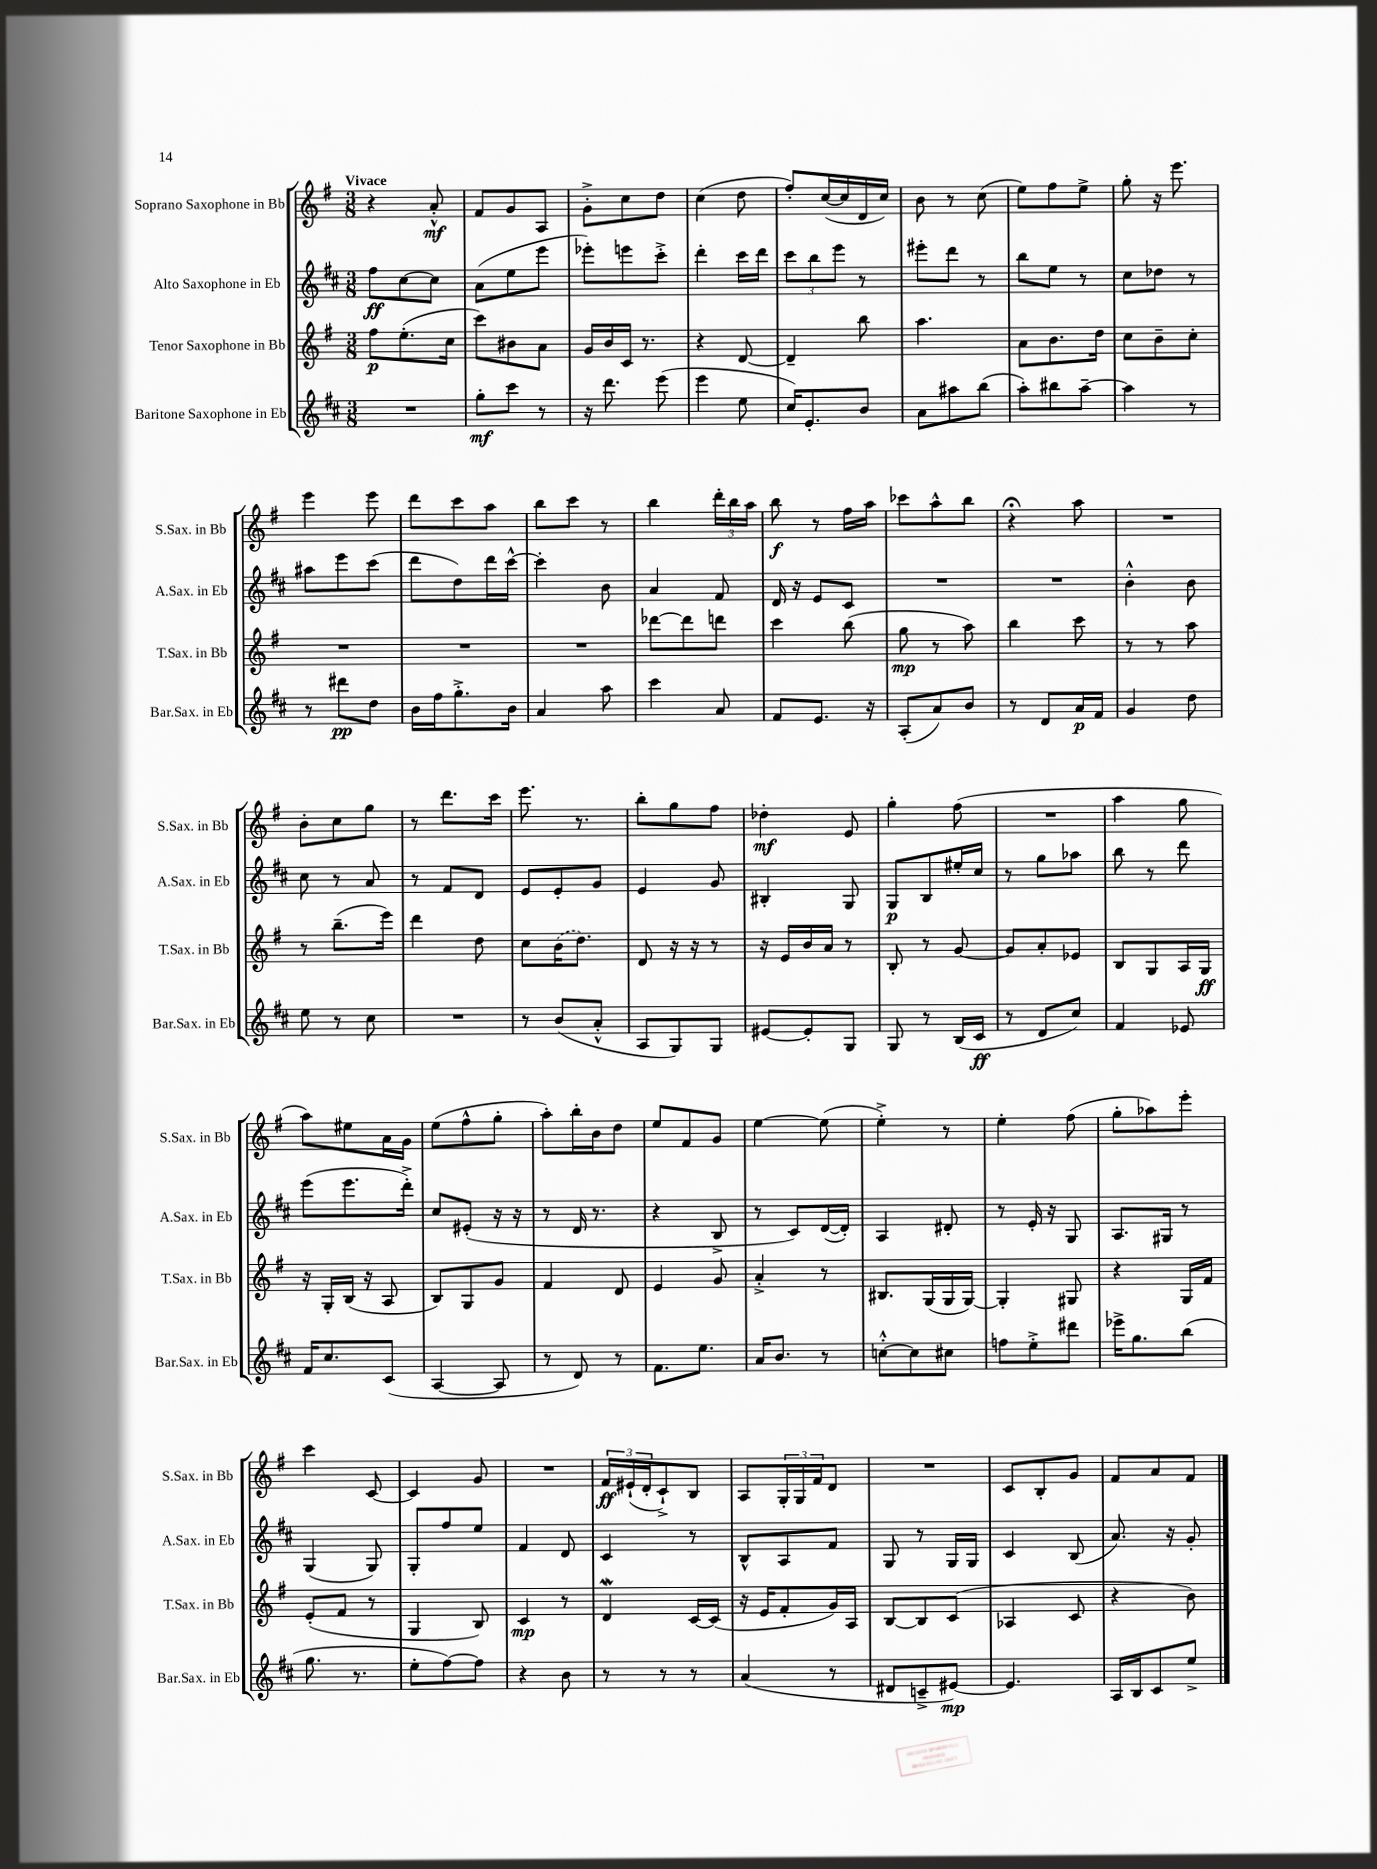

**kern	**kern	**kern	**kern
*staff4	*staff3	*staff2	*staff1
*clefG2	*clefG2	*clefG2	*clefG2
*k[f#c#]	*k[f#]	*k[f#c#]	*k[f#]
*M3/8	*M3/8	*M3/8	*M3/8
4.r	8ff#\L	8ff#\L	4r
.	(8.ee'\	[8cc#\	.
.	.	8cc#\]J	8a'^^/
.	16cc\Jk	.	.
=	=	=	=
8gg'\L	8ccc\L)	(8a\L	8f#/L
8ccc#\J	8b#\	8ee\	8g/
8r	8a\J	8eee\J	8A/J
=	=	=	=
16r	16g/LL	8eee-'\L)	8g'^\L
8.ddd\	16b/	.	.
.	16c/JJ	8eee\	8cc\
.	8.r	.	.
(8eee\	.	8ccc#'^\J	8dd\J
=	=	=	=
4eee\	4r	4ddd'\	(4cc\
8ee\	[8d/	16ccc#\LL	8dd\
.	.	16ddd\JJ	.
=	=	=	=
16cc#/LK)	4d~/]	12ccc#\L	8ff#'/L)
8.e'/	.	.	.
.	.	12bb\	.
.	.	.	([16cc/L
.	.	12eee\J	.
.	.	.	16cc/]
8b/J	8bb\	8r	16d/
.	.	.	16cc/JJ)
=	=	=	=
8a\L	4.aa\	8eee#'\L	8b\
8aa#\	.	8ddd\J	8r
(8bb\J	.	8r	(8cc\
=	=	=	=
8aa'\L)	8a\L	8bb\L	8ee\L)
8bb#\	8.b\	8ee\J	8ff#\
[8aa~\J	.	8r	8ee^\J
.	16dd\Jk	.	.
=	=	=	=
4aa\]	8cc\L	8cc#\L	8gg'\
.	8b~\	8dd-\J	16r
.	.	.	8.eee\
8r	8cc'\J	8r	.
=	=	=	=
8r	4.r	8aa#\L	4eee\
8ddd#\L	.	8eee\	.
8dd\J	.	(8ccc#\J	8eee\
=	=	=	=
16b\LL	4.r	8ddd\L	8ddd\L
16ff#\J	.	.	.
8.gg'^\	.	8dd\)	8ccc\
.	.	16ddd\L	8aa\J
16b\Jk	.	[16ccc#^^\JJ	.
=	=	=	=
4a/	4.r	4ccc#'\]	8bb\L
.	.	.	8ccc\J
8aa\	.	8b\	8r
=	=	=	=
4ccc#\	[8ddd-\L	4a/	4bb\
.	8ddd-\]	.	.
8a/	8ddd\J	8f#/	24ddd'\LL
.	.	.	24bb\
.	.	.	24aa\JJ
=	=	=	=
8f#/L	4ccc\	16d/	8bb\
.	.	16r	.
8.e/J	.	8e/L	8r
.	(8bb\	8c#/J	16ff#\LL
16r	.	.	16aa\JJ
=	=	=	=
(8A'/L	8gg\	4.r	8ccc-\L
8a/)	8r	.	8aa^^\
8b/J	8aa\)	.	8bb\J
=	=	=	=
8r	4bb\	4.r	4r;
8d/L	.	.	.
16a/L	8ccc\	.	8aa\
16f#/JJ	.	.	.
=	=	=	=
4g/	8r	4b'^^\	4.r
.	8r	.	.
8dd\	8aa\	8b\	.
=	=	=	=
8ee\	8r	8cc#\	8b'\L
8r	(8.bb~\L	8r	8cc\
8cc#\	.	8a/	8gg\J
.	16eee\Jk)	.	.
=	=	=	=
4.r	4ddd\	8r	8r
.	.	8f#/L	8.ddd\L
.	8dd\	8d/J	.
.	.	.	16ccc\Jk
=	=	=	=
8r	8cc\L	8e/L	8.eee\
(8b/L	(16b\K	8e'/	.
.	8.dd\J)	.	8.r
8a'^^/J	.	8g/J	.
=	=	=	=
8A/L	8d/	4e/	8bb'\L
8G/)	16r	.	8gg\
.	16r	.	.
8G/J	8r	8g/	8ff#\J
=	=	=	=
[8e#/L	16r	4B#'/	4dd-'\
.	16e/LL	.	.
8e#'/]	16b/	.	.
.	16a/JJ	.	.
8G/J	8r	8G/	8e/
=	=	=	=
8G/	8B'/	8G/L	4gg'\
8r	8r	8B/	.
(16B/LL	[8g/	16ee#'/L	(8ff#\
16c#/JJ	.	16cc#/JJ	.
=	=	=	=
8r	8g/]L	8r	4.r
8d/L	8a'/	8gg\L	.
8cc#/J)	8e-/J	8aa-\J	.
=	=	=	=
4f#/	8B/L	8bb\	4aa\
.	8G/	8r	.
8e-/	16A/L	8ddd\	8gg\
.	16G/JJ	.	.
=	=	=	=
16f#/LK	16r	(8eee\L	8aa\L)
8.cc#/	16G'/LL	.	.
.	(16B/JJ	8.eee\	8ee#\
.	16r	.	.
(8c#/J	8A/	.	16a\L
.	.	16ddd'^\Jk)	16g\JJ
=	=	=	=
[4A/	8B/L)	8cc#/L	(8ee\L
.	8G/	(8e#'/J	8ff#^^\
8A/]	8g/J	16r	8gg'\J
.	.	16r	.
=	=	=	=
8r	4f#/	8r	8aa'\L)
8d/)	.	16d/	16bb'\L
.	.	8.r	16b\J
8r	8d/	.	8dd\J
=	=	=	=
8.f#\L	4e/	4r	8ee/L
.	.	.	8f#/
8.ee\J	.	.	.
.	8g/	8B^/	8g/J
=	=	=	=
16a/LK	4a'^/	8r	[4ee\
8.b/J	.	.	.
.	.	8c#/L)	.
8r	8r	([16d/L	(8ee\]
.	.	16d'/]JJ)	.
=	=	=	=
[8cc'^^\L	8.B#/L	4A/	4ee'^\)
8cc\]	.	.	.
.	(16G/L	.	.
8cc#\J	16G/	8d#'/	8r
.	[16G/JJ)	.	.
=	=	=	=
8ff\L	4G'/]	8r	4ee'\
8ee'^\	.	16e'/	.
.	.	16r	.
8ddd#\J	8G#/	8G/	(8ff#\
=	=	=	=
16eee-^\LK	4r	8.A/L	8gg'\L
8.gg\	.	.	.
.	.	.	8aa-\)
.	.	16G#/Jk	.
(8bb\J	16G/LL	8r	8eee'\J
.	16f#/JJ	.	.
=	=	=	=
8.gg\	(8e'/L	(4G/	4ccc\
.	8f#/J	.	.
8.r	.	.	.
.	8r	8G/)	[8c/
=	=	=	=
8ee'\L	4G/	8G'/L	4c/]
[8ff#\)	.	8ff#/	.
8ff#\]J	8B/)	8ee/J	8g/
=	=	=	=
4r	4c/	4f#/	4.r
8b\	8r	8d/	.
=	=	=	=
8r	4d/	4c#/	24f#/LL
.	.	.	(24e#`/
.	.	.	24d'/J
8r	.	.	8c`^/)
8r	[16c/LL	8r	8B/J
.	(16c/]JJ	.	.
=	=	=	=
(4a/	16r	8B^^/L	8A/L
.	16e/LK	.	.
.	8f#'/	8A/	24G'/L
.	.	.	24G/
.	.	.	24f#/J
8r	16g/L)	8f#/J	8d/J
.	16A/JJ	.	.
=	=	=	=
8d#/L	[8B/L	8G/	4.r
8c~^/	8B/]	8r	.
[8e#/J)	(8c/J	16G/LL	.
.	.	16G/JJ	.
=	=	=	=
4.e#/]	4A-/	4c#/	8c/L
.	.	.	8B'/
.	8c/	(8B/	8g/J
=	=	=	=
16A/LL	4r	8.a/)	8f#/L
16B/J	.	.	.
8c#/	.	.	8a/
.	.	16r	.
8ee^/J	8b\)	8g'/	8f#/J
==	==	==	==
*-	*-	*-	*-
